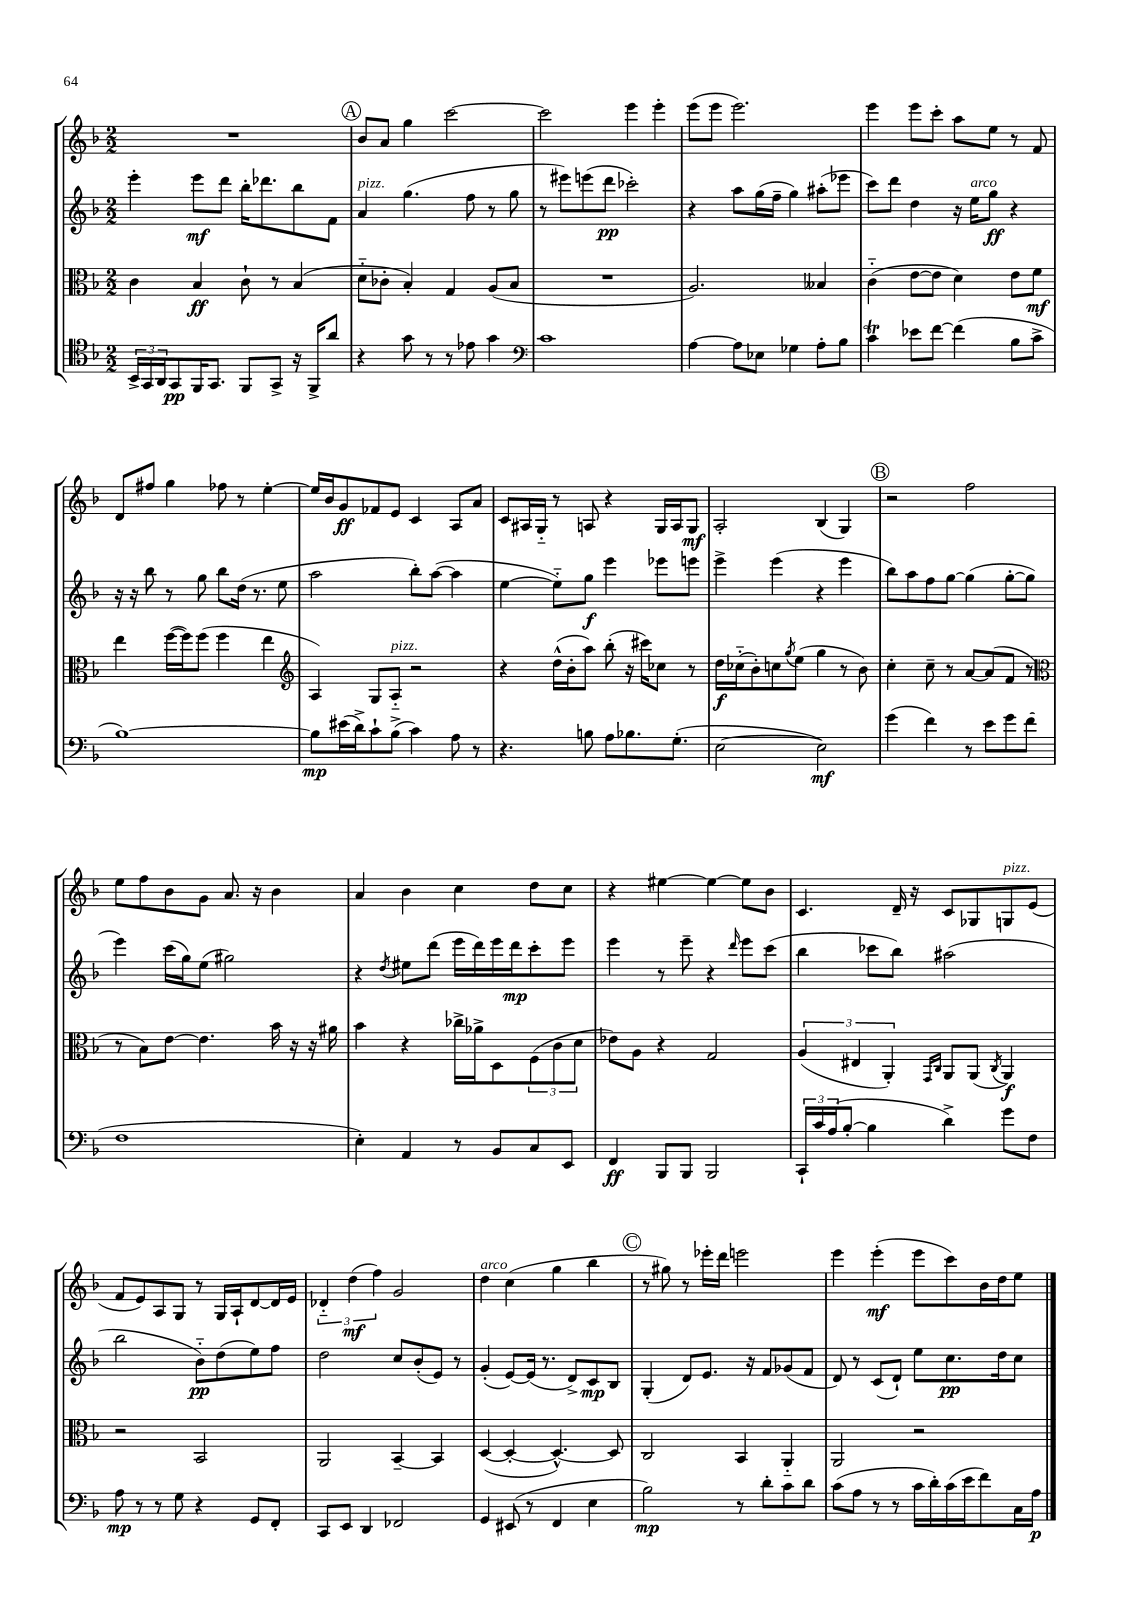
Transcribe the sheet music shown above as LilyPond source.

<<
\new StaffGroup <<
\new Staff = "s0" {
    \clef treble \key f \major \numericTimeSignature \time 2/2
    R1 |
    \mark \markup { \circle "A" } bes'8 a'8 g''4 c'''2~ |
    c'''2 e'''4 e'''4-. |
    e'''8( e'''8 e'''2.) |
    e'''4 e'''8 c'''8-. a''8 e''8 r8 f'8 |
    d'8 fis''8 g''4 fes''8 r8 e''4~-. |
    e''16 bes'16 g'8\ff fes'8 e'8 c'4 a8 a'8 |
    c'8 ais16 g16-_ r8 a8 r4 g16 a16 g8\mf |
    a2-. bes4( g4) |
    \mark \markup { \circle "B" } r2 f''2 |
    e''8 f''8 bes'8 g'8 a'8. r16 bes'4 |
    a'4 bes'4 c''4 d''8 c''8 |
    r4 eis''4~ eis''4~ eis''8 bes'8 |
    c'4. d'16-- r16 c'8 ges8 g8^\markup { \italic "pizz." } e'8( |
    f'8 e'8) a8 g8 r8 g16 a16-! d'8~ d'16 e'16 |
    \tuplet 3/2 { des'4-_ d''4\mf( f''4) } g'2 |
    d''4^\markup { \italic "arco" } c''4( g''4 bes''4 |
    \mark \markup { \circle "C" } r8 gis''8) r8 ees'''16-. d'''16 e'''2 |
    e'''4 e'''4-.\mf( e'''8 c'''8) bes'16 d''16 e''8 \bar "|." |
}
\new Staff = "s1" {
    \clef treble \key f \major \numericTimeSignature \time 2/2
    e'''4-. e'''8\mf d'''8 bes''16-. des'''8. bes''8 f'8 |
    \mark \markup { \circle "A" } a'4^\markup { \italic "pizz." } g''4.( f''8 r8 g''8 |
    r8 eis'''8) e'''8( d'''8\pp ces'''2-.) |
    r4 a''8 g''16( f''16-- g''4) ais''8-.( ees'''8 |
    c'''8) d'''8 d''4 r16 e''16^\markup { \italic "arco" } g''8\ff r4 |
    r16 r16 bes''8 r8 g''8 bes''8 d''16( r8. e''8 |
    a''2 bes''8-.) a''8~( a''4 |
    e''4~ e''8-_) g''8\f e'''4 ees'''8 e'''8 |
    e'''4-> e'''4( r4 e'''4 |
    \mark \markup { \circle "B" } bes''8) a''8 f''8 g''8~ g''4( g''8~-. g''8 |
    e'''4) c'''16( g''16) e''8( gis''2) |
    r4 \acciaccatura { d''8 } eis''8 d'''8( e'''16 d'''16) e'''16 d'''16\mp c'''8-. e'''8 |
    e'''4 r8 e'''8-- r4 \grace { d'''16 } e'''8 c'''8( |
    bes''4 ces'''8 bes''8) ais''2( |
    bes''2 bes'8-_\pp) d''8( e''8) f''8 |
    d''2 c''8 bes'8-.( e'8) r8 |
    g'4-.( e'8~) e'16( r8. d'8->) c'8\mp bes8 |
    \mark \markup { \circle "C" } g4-.( d'8) e'8. r16 f'8 ges'8( f'8 |
    d'8) r8 c'8( d'8-!) e''8 c''8.\pp d''16 c''8 \bar "|." |
}
\new Staff = "s2" {
    \clef alto \key f \major \numericTimeSignature \time 2/2
    c'4 bes4\ff c'8-! r8 bes4( |
    \mark \markup { \circle "A" } d'8-_ ces'8-. bes4-.) g4 a8( bes8 |
    R1 |
    a2.) beses4 |
    c'4-_( e'8~ e'8 d'4) e'8 f'8\mf |
    e''4 f''16~( f''16) f''8( f''4 e''4 |
    \clef treble a4) g8 a8-_^\markup { \italic "pizz." } r2 |
    r4 d''16-^( bes'16-. a''8) bes''8-.( r16 cis'''16) ces''8 r8 |
    d''16\f ces''16-_( bes'8-.) c''8 \acciaccatura { g''8 } e''8( g''4 r8 bes'8) |
    \mark \markup { \circle "B" } c''4-. c''8-- r8 a'8~ a'8( f'8 r8 |
    \clef alto r8 bes8) e'8~ e'4. bes'16 r16 r16 ais'16 |
    bes'4 r4 ces''16-> aes'16-> d8 \tuplet 3/2 { f8( c'8 d'8 } |
    ees'8) a8 r4 g2 |
    \tuplet 3/2 { a4( eis4 a,4-.) } \grace { g,16 c16 } a,8 a,8( \acciaccatura { c8 } a,4\f) |
    r2 bes,2 |
    a,2 bes,4~-- bes,4 |
    d4~( d4~-. d4.~-^) d8 |
    \mark \markup { \circle "C" } c2 bes,4 a,4-_ |
    a,2 r2 \bar "|." |
}
\new Staff = "s3" {
    \clef tenor \key f \major \numericTimeSignature \time 2/2
    \tuplet 3/2 { bes,16-> g,16 a,16 } g,8\pp f,16 g,8. f,8 g,8-> r16 f,16-> a'8 |
    \mark \markup { \circle "A" } r4 g'8 r8 r8 ees'8 g'4 |
    \clef bass c'1 |
    a4~ a8 ees8 ges4 a8-. bes8 |
    c'4\trill ees'8 f'8~ f'4( bes8 c'8-> |
    bes1~) |
    bes8\mp eis'16( d'16->) c'8-! bes8->( c'4) a8 r8 |
    r4. b8 a8 bes8. g8.-.( |
    e2~ e2\mf) |
    \mark \markup { \circle "B" } g'4( f'4) r8 e'8 g'8 f'8( |
    f1 |
    e4-.) a,4 r8 bes,8 c8 e,8 |
    f,4\ff bes,,8 bes,,8 bes,,2 |
    \tuplet 3/2 { c,16-! c'16 a16( } bes8~-. bes4 d'4->) g'8 f8 |
    a8\mp r8 r8 g8 r4 g,8 f,8-. |
    c,8 e,8 d,4 fes,2 |
    g,4 eis,8( r8 f,4 e4 |
    \mark \markup { \circle "C" } bes2\mp) r8 d'8-. c'8 d'8 |
    c'8( a8 r8 r8 c'16 d'16-.) c'16( e'16 f'8) c16 a16\p \bar "|." |
}
>>
>>
\layout { \context { \Score \remove "Bar_number_engraver" } }
